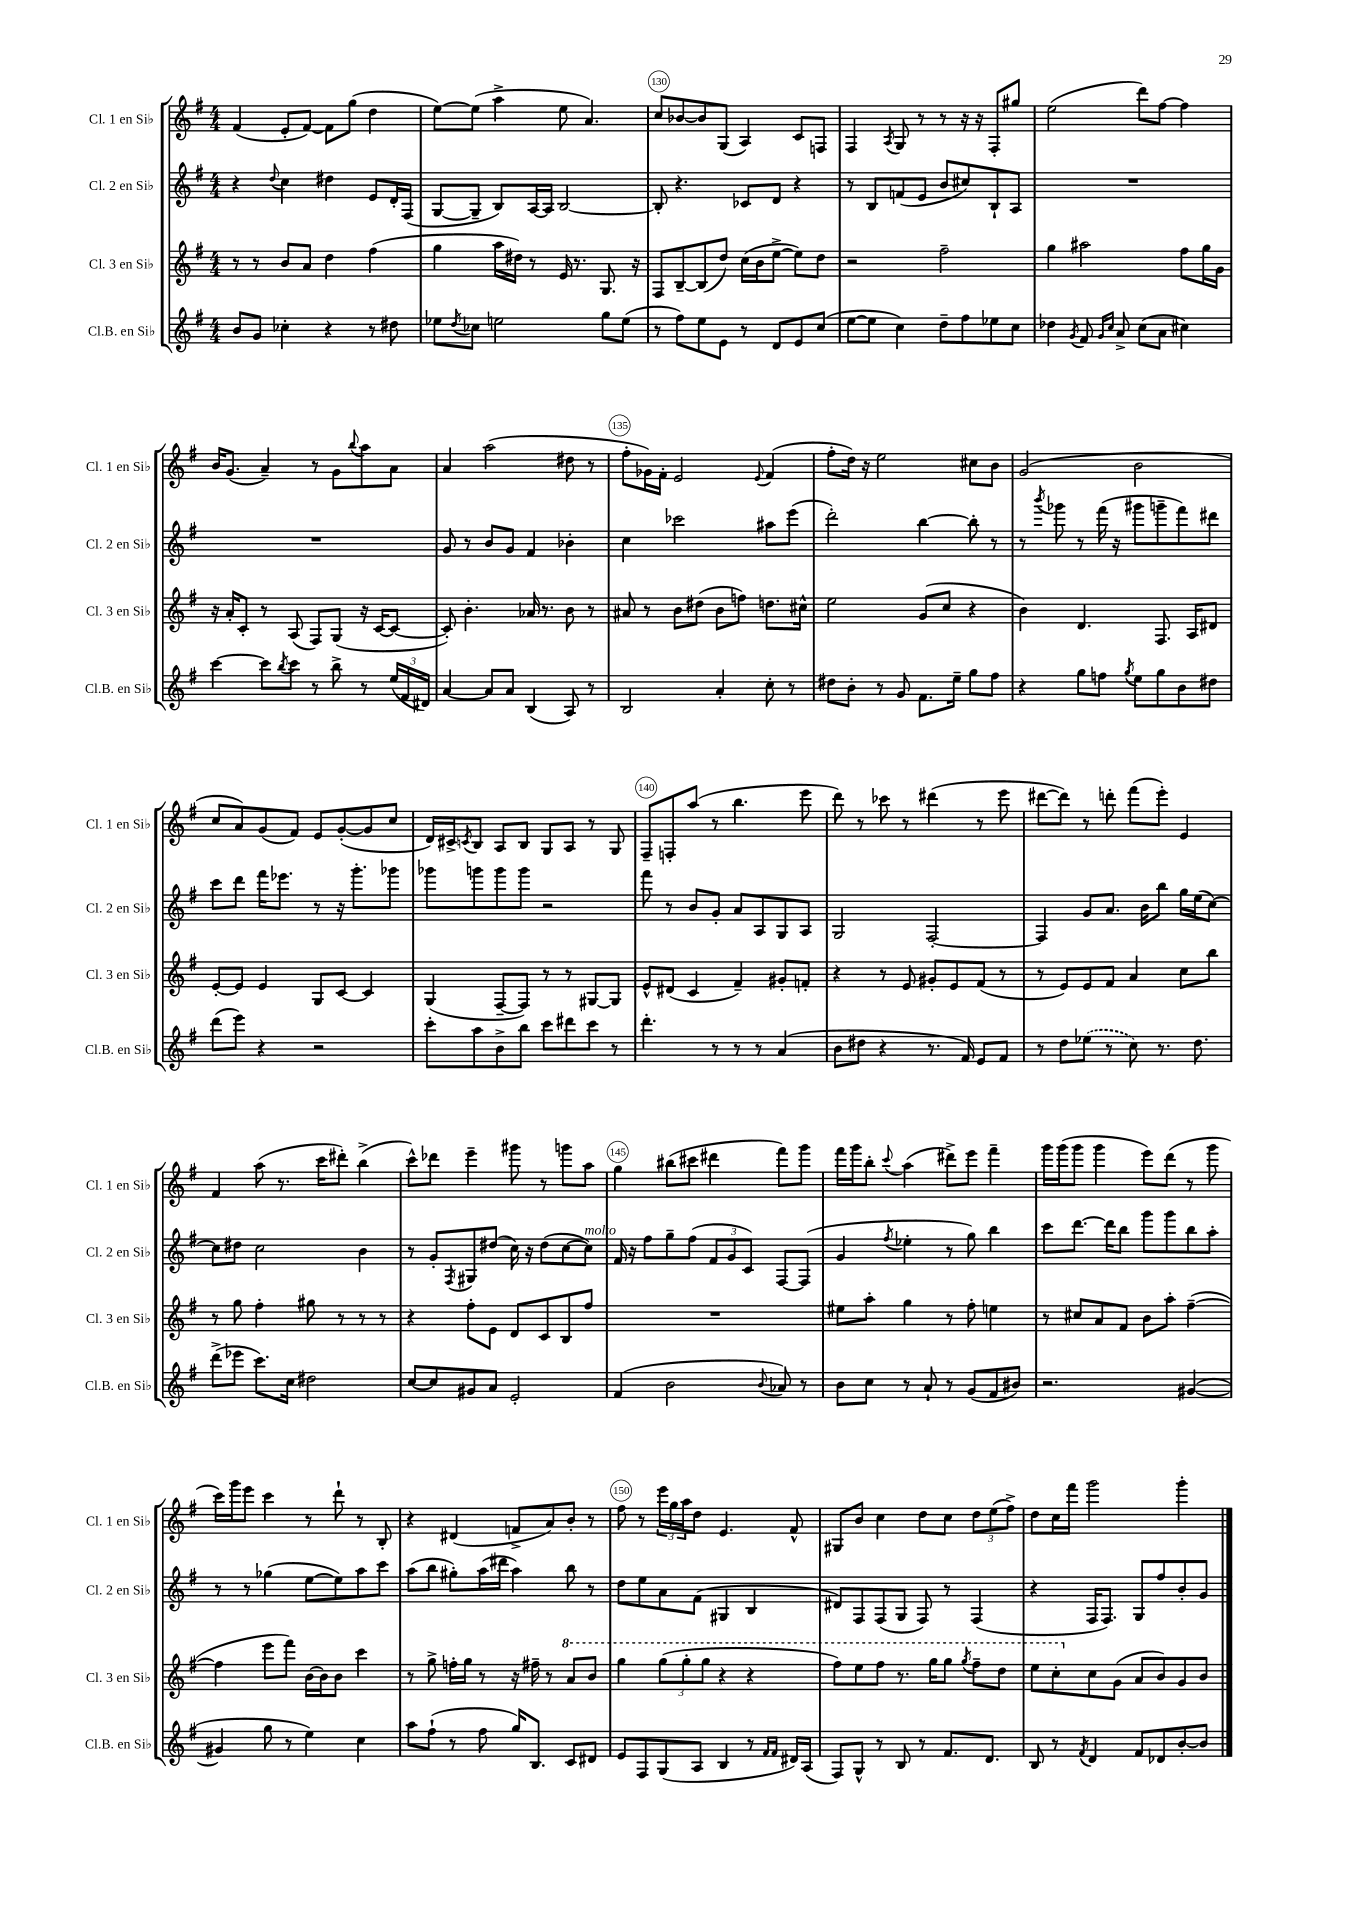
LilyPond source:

<<
\new StaffGroup <<
\new Staff = "s0" \with { instrumentName = "Cl. 1 en Sib" shortInstrumentName = "Cl. 1 en Sib" } {
    \clef treble \key g \major \numericTimeSignature \time 4/4
    fis'4( e'8-. fis'8~) fis'8 g''8( d''4 |
    e''8~) e''8( a''4-> e''8 a'4.) |
    c''8 bes'8~ bes'8 g8( a4) c'8 f8 |
    fis4 \acciaccatura { a8 } g8 r8 r8 r16 r16 fis8-. gis''8 |
    e''2( d'''8) fis''8~ fis''4 |
    b'16 g'8.( a'4--) r8 g'8 \appoggiatura { b''8 } a''8 a'8 |
    a'4 a''2( dis''8 r8 |
    fis''8-. ges'16) fis'16-. e'2 \appoggiatura { e'8 } fis'4( |
    fis''8-. d''16) r16 e''2 cis''8 b'8 |
    g'2( b'2 |
    c''8 a'8) g'8( fis'8) e'8 g'8~-.( g'8 c''8 |
    d'16) cis'16-> \acciaccatura { c'8 } b8 a8 b8 g8 a8 r8 g8 |
    fis8-- f8-. a''8( r8 b''4. e'''8 |
    d'''8) r8 ces'''8 r8 dis'''4( r8 e'''8 |
    dis'''8~ dis'''8) r8 d'''8-. fis'''8( e'''8-.) e'4 |
    fis'4 a''8( r8. c'''16 dis'''8-.) b''4->( |
    c'''8-^) des'''8 e'''4-- gis'''8 r8 g'''8 a''8 |
    g''4 bis''8( cis'''8 dis'''4 fis'''8) g'''8 |
    fis'''16 g'''16 b''8-. \appoggiatura { c'''8 } a''4( dis'''8->) e'''8 fis'''4-- |
    g'''16 g'''16( g'''8 g'''4 e'''8) d'''8( r8 g'''8 |
    c'''16) g'''16 e'''8 c'''4 r8 d'''8-! r8 b8-. |
    r4 dis'4( f'8-> a'8) b'8-. r8 |
    fis''8 r8 \tuplet 3/2 { e'''16 g''16 a''16 } d''8 e'4. fis'8-^ |
    gis8 b'8 c''4 d''8 c''8 \tuplet 3/2 { d''8 e''8( fis''8->) } |
    d''8 c''16 fis'''16 g'''2 g'''4-. \bar "|." |
}
\new Staff = "s1" \with { instrumentName = "Cl. 2 en Sib" shortInstrumentName = "Cl. 2 en Sib" } {
    \clef treble \key g \major \numericTimeSignature \time 4/4
    r4 \appoggiatura { d''8 } c''4 dis''4 e'8 d'16-. fis16( |
    g8~ g8-- b8) a16~ a16 b2~ |
    b8-. r4. ces'8 d'8 r4 |
    r8 b8 f'8( e'8 b'8 cis''8) b8-! a8 |
    R1 |
    R1 |
    g'8 r8 b'8 g'8 fis'4 bes'4-. |
    c''4 ces'''2 ais''8 e'''8( |
    d'''2-.) b''4~ b''8-. r8 |
    r8 \acciaccatura { b'''8 } ges'''8 r8 fis'''16( r16 gis'''8 g'''8-- fis'''8) dis'''8 |
    c'''8 d'''8 fis'''16 ees'''8. r8 r16 g'''8.-. ges'''8 |
    ges'''8 g'''8 g'''8 g'''8 r2 |
    fis'''8 r8 b'8 g'8-. a'8 a8 g8 a8 |
    g2 fis2~-. |
    fis4 g'8 a'8. b'16 b''8 g''16 e''16( c''8~) |
    c''8 dis''8 c''2 b'4 |
    r8 g'8-. \acciaccatura { fis8 } gis8 dis''8( c''16) r16 dis''8( c''8~ c''8^\markup { \italic "molto" }) |
    fis'16 r16 fis''8 g''8-- fis''8( \tuplet 3/2 { fis'8 g'8 c'8) } fis8~ fis8( |
    g'4 \acciaccatura { fis''8 } ees''4-. r8 g''8) b''4 |
    c'''8 d'''8.~ d'''16 b''8 g'''8 g'''8 b''8 a''8-. |
    r8 r8 ges''4( e''8~ e''8) a''8 c'''8 |
    a''8( b''8 gis''8-.) a''16( dis'''16 a''4) b''8 r8 |
    d''8 e''8 a'8 fis'8( gis4 b4 |
    dis'8) fis8 fis8( g8 fis8) r8 fis4( |
    r4 fis16 fis8.) g8 fis''8 b'8-. g'8 \bar "|." |
}
\new Staff = "s2" \with { instrumentName = "Cl. 3 en Sib" shortInstrumentName = "Cl. 3 en Sib" } {
    \clef treble \key g \major \numericTimeSignature \time 4/4
    r8 r8 b'8 a'8 d''4 fis''4( |
    g''4 a''16 dis''16) r8 e'16 r8. g8. r16 |
    fis8 b8~-- b8( d''8) c''16( b'16 e''8~-> e''8) d''8 |
    r2 fis''2-- |
    g''4 ais''2 fis''8 g''16 g'16 |
    r16 a'16-. c'8-. r8 a8( fis8) g8( r16 c'16~ c'8~ |
    c'8-.) b'4.-. aes'16 r8. b'8 r8 |
    ais'8 r8 b'8 dis''8( b'8 f''8) d''8. cis''16-^ |
    e''2 g'8( c''8 r4 |
    b'4) d'4. fis8. a16 dis'8 |
    e'8~-. e'8 e'4 g8 c'8~ c'4 |
    g4( fis8~-- fis8) r8 r8 gis8~ gis8 |
    e'8-^ dis'8( c'4 fis'4--) gis'8-. f'8-. |
    r4 r8 e'8 gis'8-. e'8 fis'8( r8 |
    r8 e'8) e'8 fis'8 a'4 c''8 b''8 |
    r8 g''8 fis''4-. gis''8 r8 r8 r8 |
    r4 fis''8-. e'8 d'8 c'8 b8 fis''8 |
    R1 |
    eis''8 a''8-. g''4 r8 fis''8-. e''4 |
    r8 cis''8 a'8 fis'8 b'8 a''8-. fis''4~--( |
    fis''4 e'''8 fis'''8) b'16~ b'16 b'8 c'''4 |
    r8 g''8-> f''16-. g''16 r8 r16 fis''16-- r8 \ottava #1 a''8 b''8 |
    g'''4 \tuplet 3/2 { g'''8( g'''8-. g'''8 } r4 r4 |
    fis'''8) e'''8 fis'''8 r8. g'''16 g'''8 \acciaccatura { g'''8 } fis'''8-- d'''8 |
    e'''8 c'''8-. \ottava #0 c''8 g'8( a'8 b'8) g'8 b'8 \bar "|." |
}
\new Staff = "s3" \with { instrumentName = "Cl.B. en Sib" shortInstrumentName = "Cl.B. en Sib" } {
    \clef treble \key g \major \numericTimeSignature \time 4/4
    b'8 g'8 ces''4-. r4 r8 dis''8 |
    ees''8 \acciaccatura { d''8 } ces''8 e''2 g''8 e''8( |
    r8 fis''8) e''8 e'8 r8 d'8 e'8 c''8( |
    e''8~ e''8 c''4) d''8-- fis''8 ees''8 c''8 |
    des''4 \acciaccatura { g'8 } fis'8 \grace { g'16 c''16 } a'8-> c''8( a'8 cis''4) |
    c'''4~ c'''8 \acciaccatura { b''8 } c'''8 r8 b''8-> r8 \tuplet 3/2 { e''16( fis'16 dis'16) } |
    a'4~ a'8 a'8 b4( a8) r8 |
    b2 a'4-. c''8-. r8 |
    dis''8 b'8-. r8 g'8 fis'8. e''16-- g''8 fis''8 |
    r4 g''8 f''8 \acciaccatura { g''8 } e''8 g''8 b'8 dis''8 |
    d'''8( e'''8) r4 r2 |
    c'''8-. a''8 b'8-> b''8 c'''8 dis'''8 c'''8 r8 |
    d'''4.-. r8 r8 r8 a'4( |
    b'8 dis''8 r4 r8. fis'16) e'8 fis'8 |
    r8 d''8 \once \slurDashed ees''8( r8 c''8) r8. d''8. |
    d'''8->( ees'''8 c'''8.) c''16 dis''2 |
    c''8~ c''8 gis'8 a'8 e'2-. |
    fis'4( b'2 \appoggiatura { b'8 } aes'8) r8 |
    b'8 c''8 r8 a'8-! r8 g'8( fis'8 bis'8) |
    r2. gis'4~( |
    gis'4 g''8 r8 e''4) c''4 |
    a''8 fis''8-!( r8 fis''8 g''16) b8. c'8 dis'8 |
    e'8 fis8 g8( a8 b4 r8 \grace { fis'16 fis'16 } dis'16) a16( |
    fis8) g8-^ r8 b8 r8 fis'8. d'8. |
    b8 r8 \acciaccatura { fis'8 } d'4 fis'8 des'8 b'8~-. b'8 \bar "|." |
}
>>
>>
\layout { \context { \Score currentBarNumber = #128 \override BarNumber.break-visibility = ##(#f #t #t) barNumberVisibility = #(every-nth-bar-number-visible 5) \override BarNumber.stencil = #(make-stencil-circler 0.1 0.3 ly:text-interface::print) } }
